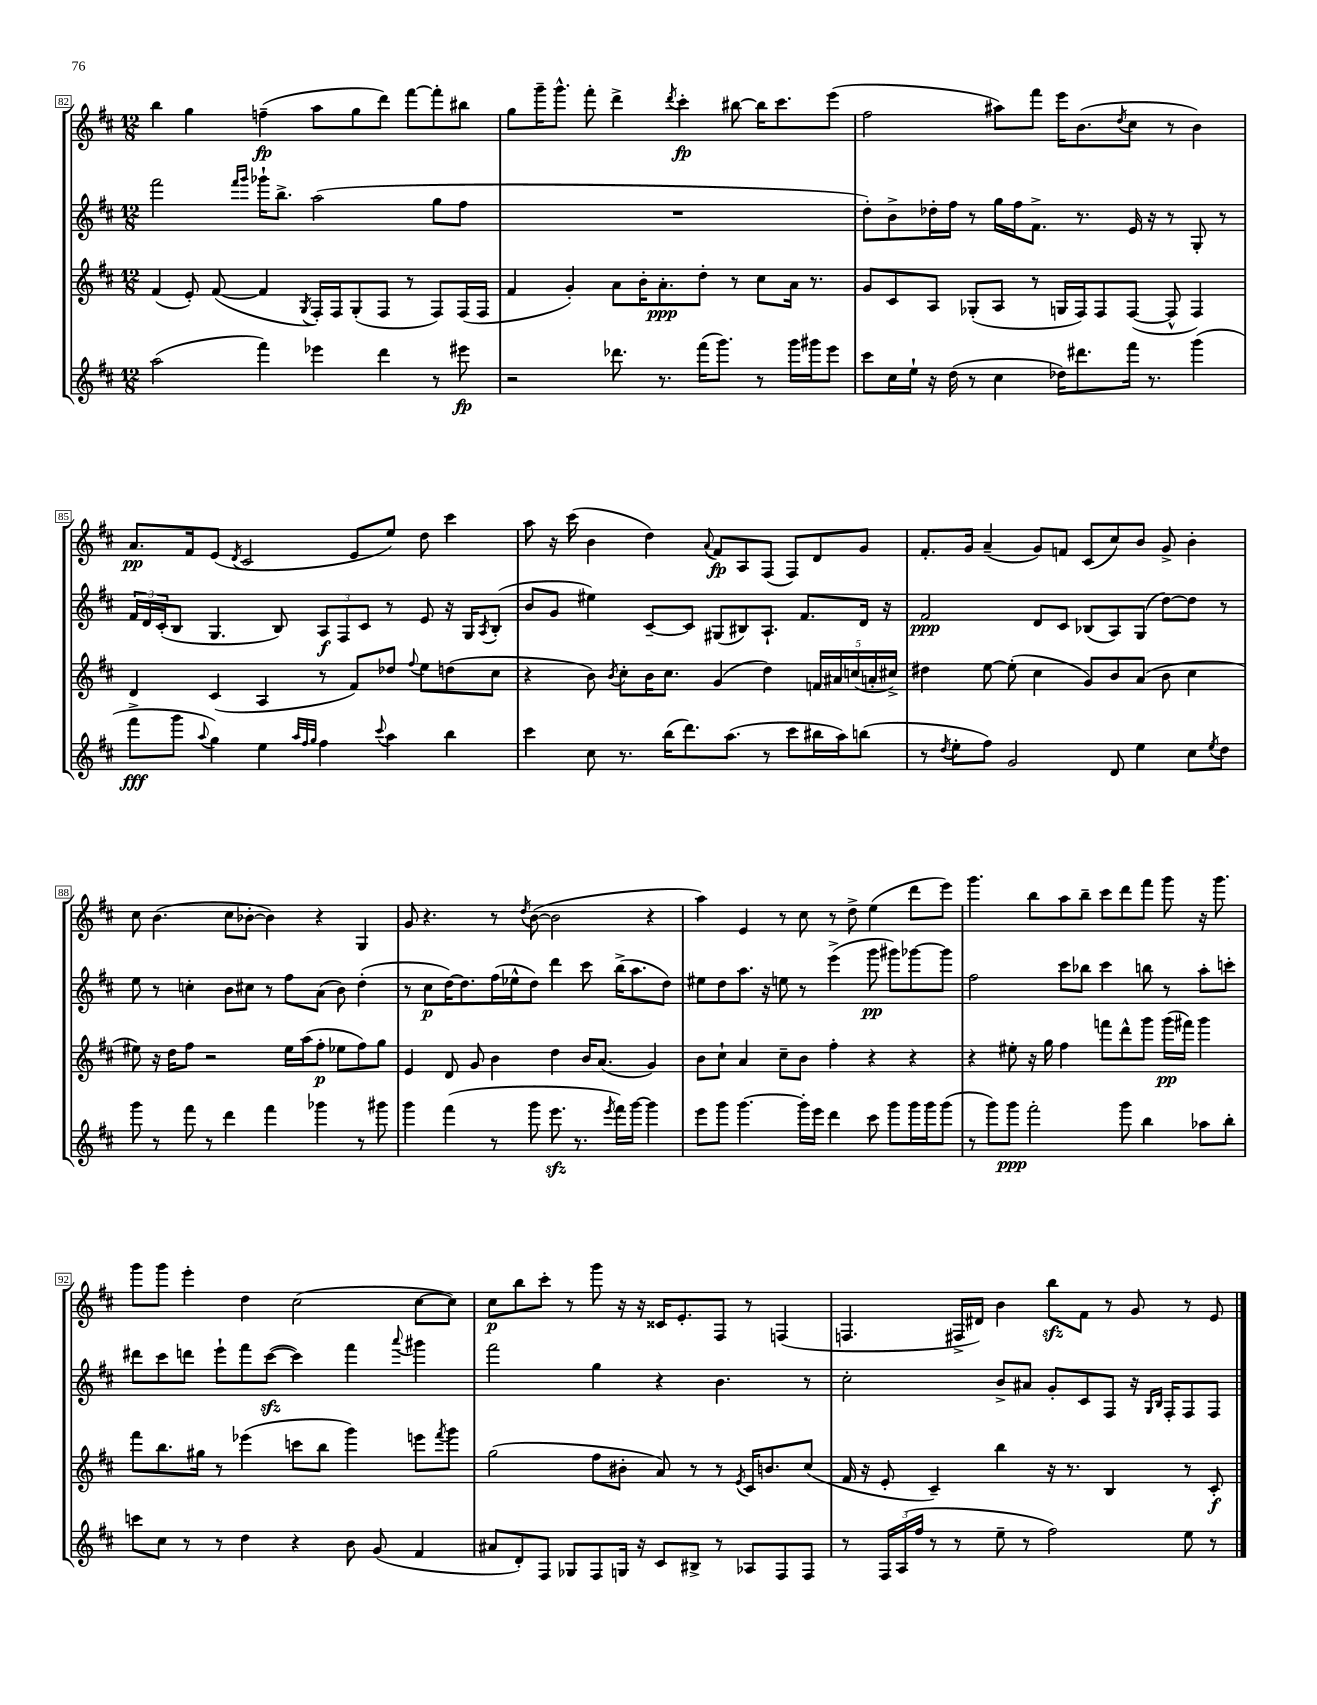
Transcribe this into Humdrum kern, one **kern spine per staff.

**kern	**dynam	**kern	**dynam	**kern	**dynam	**kern	**dynam
*part4	*part4	*part3	*part3	*part2	*part2	*part1	*part1
*staff4	*staff4	*staff3	*staff3	*staff2	*staff2	*staff1	*staff1
*clefG2	*	*clefG2	*	*clefG2	*	*clefG2	*
*k[f#c#]	*	*k[f#c#]	*	*k[f#c#]	*	*k[f#c#]	*
*M12/8	*	*M12/8	*	*M12/8	*	*M12/8	*
=82	=82	=82	=82	=82	=82	=82	=82
(2aa\	.	(4f#/	.	2fff#\	.	4bb\	.
.	.	8e'/)	.	.	.	4gg\	.
.	.	([8f#/	.	.	.	.	.
.	.	.	.	16qqfff#/LL	.	.	.
.	.	.	.	16qqggg/JJ	.	.	.
4fff#\)	.	4f#/]	.	16ggg-X`\KL	.	(4ffn~\	fp
.	.	.	.	8.bb^\J	.	.	.
.	.	8qG/	.	.	.	.	.
4eee-X\	.	16F#'/LL)	.	(2aa\	.	8aa\L	.
.	.	16F#/J	.	.	.	.	.
.	.	(8G'/	.	.	.	8gg\	.
4ddd\	.	8F#/J	.	.	.	8ddd\J)	.
.	.	8r	.	.	.	[8fff#\L	.
8r	.	8F#/L)	.	8gg\L	.	8fff#'\]	.
8eee#X\	fp	(16F#/L	.	8ff#\J	.	8bb#X\J	.
.	.	16F#/JJ	.	.	.	.	.
=83	=83	=83	=83	=83	=83	=83	=83
2r	.	4f#/	.	1.r	.	8gg\L	.
.	.	.	.	.	.	16ggg~\K	.
.	.	.	.	.	.	8.ggg^^\J	.
.	.	4g'/)	.	.	.	.	.
.	.	.	.	.	.	8fff#'\	.
8.ddd-X\	.	8a\L	.	.	.	4ddd^\	.
.	.	16b'\K	.	.	.	.	.
8.r	.	8.a'\	ppp	.	.	.	.
.	.	.	.	.	.	8qddd/	.
.	.	.	.	.	.	4ccc#'\	fp
(16fff#\KL	.	8dd'\J	.	.	.	.	.
8.ggg\J)	.	.	.	.	.	.	.
.	.	8r	.	.	.	[8bb#X\	.
8r	.	8cc#\L	.	.	.	16bb#\KL]	.
.	.	.	.	.	.	8.ccc#\	.
16ggg\LL	.	16a\Jk	.	.	.	.	.
16ggg#X\J	.	8.r	.	.	.	.	.
8eee\J	.	.	.	.	.	(8eee\J	.
=84	=84	=84	=84	=84	=84	=84	=84
8ccc#\L	.	8g/L	.	8dd'\L)	.	2ff#\	.
16cc#\L	.	8c#/	.	8b^\	.	.	.
16ee`\JJ	.	.	.	.	.	.	.
16r	.	8A/J	.	16dd-X'\L	.	.	.
(16dd\	.	.	.	16ff#\JJ	.	.	.
8r	.	(8G-X'/L	.	8r	.	.	.
4cc#\	.	8A/J	.	16gg\LL	.	8aa#X\L)	.
.	.	.	.	16ff#\J	.	.	.
.	.	8r	.	8.f#^\J	.	8fff#\J	.
16dd-X\KL)	.	16Gn/LL	.	.	.	16eee\KL	.
8.ddd#X\	.	16F#/J)	.	8.r	.	(8.b\	.
.	.	8F#/	.	.	.	.	.
.	.	.	.	.	.	8qdd/	.
16fff#\Jk	.	([8F#/J	.	16e/	.	8cc#\J	.
8.r	.	.	.	16r	.	.	.
.	.	8F#^^/]	.	8r	.	8r	.
(4ggg\	.	4F#/)	.	8G'/	.	4b\)	.
.	.	.	.	8r	.	.	.
!!LO:LB:g=z
=85	=85	=85	=85	=85	=85	=85	=85
8fff#^\L	fff	4d/	.	24f#/LL	.	8.a/L	pp
.	.	.	.	24d/	.	.	.
.	.	.	.	(24c#'/J	.	.	.
8ggg\J	.	.	.	8B/J	.	.	.
.	.	.	.	.	.	16f#/k	.
8qqaa/	.	.	.	.	.	.	.
4gg\)	.	(4c#/	.	4.G/	.	(8e/J	.
.	.	.	.	.	.	8qd/	.
.	.	.	.	.	.	2c#/	.
4ee\	.	4A/	.	.	.	.	.
.	.	.	.	8B/)	.	.	.
32qqaa/LLL	.	.	.	.	.	.	.
32qqff#/	.	.	.	.	.	.	.
32qqgg/JJJ	.	.	.	.	.	.	.
4ff#\	.	8r	.	12A/L	f	.	.
.	.	.	.	12F#/	.	.	.
.	.	8f#/L)	.	.	.	8e/L	.
.	.	.	.	12c#/J	.	.	.
8qqccc#/	.	.	.	.	.	.	.
4aa\	.	8dd-X/J	.	8r	.	8ee/J)	.
.	.	8qqff#/	.	.	.	.	.
.	.	8ee\L	.	8e/	.	8dd\	.
4bb\	.	(8ddn\	.	16r	.	4ccc#\	.
.	.	.	.	16G/KL	.	.	.
.	.	.	.	8qA/	.	.	.
.	.	8cc#\J	.	(8B'/J	.	.	.
=86	=86	=86	=86	=86	=86	=86	=86
4ccc#\	.	4r	.	8b/L	.	8aa\	.
.	.	.	.	8g/J	.	16r	.
.	.	.	.	.	.	(16ccc#\	.
8cc#\	.	8b\)	.	4ee#X\)	.	4b\	.
.	.	8qb/	.	.	.	.	.
8.r	.	8cc#'\L	.	.	.	.	.
.	.	16b\K	.	[8c#~/L	.	4dd\)	.
(16bb\KL	.	8.cc#\J	.	.	.	.	.
8.ddd\)	.	.	.	8c#/J]	.	.	.
.	.	.	.	.	.	8qqa/	.
.	.	(4g/	.	(8G#X/L	.	8f#/L	fp
(8.aa\J	.	.	.	.	.	.	.
.	.	.	.	8B#X/)	.	8A/	.
8r	.	4dd\)	.	8.A`/J	.	(8F#/J	.
8ccc#\L	.	.	.	.	.	8F#/L)	.
.	.	.	.	8.f#/L	.	.	.
16bb#X\L	.	20fn/LL	.	.	.	8d/	.
.	.	20a#X/	.	.	.	.	.
16aa\J)	.	.	.	.	.	.	.
.	.	(20ccn/	.	.	.	.	.
(8bbn\J	.	.	.	16d/Jk	.	8g/J	.
.	.	20an'/	.	.	.	.	.
.	.	.	.	16r	.	.	.
.	.	20cc#X^/JJ)	.	.	.	.	.
=87	=87	=87	=87	=87	=87	=87	=87
8r	.	4dd#X\	.	2f#/	ppp	8.f#'/L	.
8qdd/	.	.	.	.	.	.	.
8ee'\L	.	.	.	.	.	.	.
.	.	.	.	.	.	16g/Jk	.
8ff#\J)	.	[8ee\	.	.	.	(4a~/	.
2g/	.	(8ee'\]	.	.	.	.	.
.	.	4cc#\	.	8d/L	.	8g/L)	.
.	.	.	.	8c#/J	.	8fn/J	.
.	.	8g/L)	.	(8B-X/L	.	(8c#/L	.
8d/	.	8b/	.	8A/)	.	8cc#/)	.
4ee\	.	(8a/J	.	(8G/J	.	8b/J	.
.	.	8b\	.	[8dd\L)	.	8g^/	.
8cc#\L	.	4cc#\	.	8dd\J]	.	4b'\	.
8qee/	.	.	.	.	.	.	.
8dd\J	.	.	.	8r	.	.	.
!!LO:LB:g=z
=88	=88	=88	=88	=88	=88	=88	=88
8ggg\	.	8ee#X\)	.	8ee\	.	8cc#\	.
8r	.	16r	.	8r	.	(4.b\	.
.	.	16dd\KL	.	.	.	.	.
8fff#\	.	8ff#\J	.	4ccn'\	.	.	.
8r	.	2r	.	.	.	.	.
4ddd\	.	.	.	8b\L	.	8cc#\L	.
.	.	.	.	8cc#X\J	.	[8b-X'\J	.
4fff#\	.	.	.	8r	.	4b-\])	.
.	.	16ee#\LL	.	8ff#\L	.	.	.
.	.	(16aa\J	.	.	.	.	.
4ggg-X\	.	8ff#'\J	p	(8a\J	.	4r	.
.	.	8ee-X\L	.	8b\)	.	.	.
8r	.	8ff#\)	.	(4dd'\	.	4G/	.
8ggg#X\	.	8gg\J	.	.	.	.	.
=89	=89	=89	=89	=89	=89	=89	=89
4ggg\	.	4e/	.	8r	.	8g/	.
.	.	.	.	8cc#\L	p	4.r	.
(4fff#\	.	8d/	.	[16dd\K)	.	.	.
.	.	.	.	8.dd\]	.	.	.
.	.	8g/	.	.	.	.	.
8r	.	4b\	.	(16ff#\L	.	8r	.
.	.	.	.	16ee-X^^\J	.	.	.
.	.	.	.	.	.	8qdd/	.
8ggg\	.	.	.	8dd\J)	.	([8b\	.
8.eeezz\	.	4dd\	.	4ddd\	.	2b\]	.
8.r	.	.	.	.	.	.	.
.	.	16b/KL	.	8ccc#\	.	.	.
.	.	(8.a/J	.	.	.	.	.
8qeee/	.	.	.	.	.	.	.
16fff#\LL)	.	.	.	(16bb^\KL	.	.	.
[16ggg\JJ	.	.	.	8.aa\	.	.	.
4ggg\]	.	4g/)	.	.	.	4r	.
.	.	.	.	8dd\J)	.	.	.
=90	=90	=90	=90	=90	=90	=90	=90
8eee\L	.	8b\L	.	8ee#X\L	.	4aa\)	.
8ggg\J	.	8cc#`\J	.	8dd\	.	.	.
[4.ggg\	.	4a/	.	8.aa\J	.	4e/	.
.	.	.	.	16r	.	.	.
.	.	8cc#~\L	.	8een\	.	8r	.
16ggg'\LL]	.	8b\J	.	8r	.	8cc#\	.
16eee\JJ	.	.	.	.	.	.	.
4ddd\	.	4ff#'\	.	(4eee^\	.	8r	.
.	.	.	.	.	.	8dd^\	.
8ccc#\	.	4r	.	8ggg\	pp	(4ee\	.
8ggg\L	.	.	.	8ggg#X\L)	.	.	.
16ggg\L	.	4r	.	[8ggg-X\	.	8ddd\L	.
16ggg\J	.	.	.	.	.	.	.
(8ggg\J	.	.	.	8ggg-\J]	.	8eee\J)	.
=91	=91	=91	=91	=91	=91	=91	=91
8r	.	4r	.	2ff#\	.	4.ggg\	.
8ggg\L)	.	.	.	.	.	.	.
8ggg\J	ppp	8ee#X'\	.	.	.	.	.
2fff#'\	.	16r	.	.	.	8bb\L	.
.	.	16gg\	.	.	.	.	.
.	.	4ff#\	.	8ccc#\L	.	8aa\	.
.	.	.	.	8bb-X\J	.	8bb~\J	.
.	.	8fffn\L	.	4ccc#\	.	8ccc#\L	.
8ggg\	.	8ddd^^\	.	.	.	8ddd\	.
4bb\	.	8ggg\J	.	8bbn\	.	8fff#\J	.
.	.	(16ggg\LL	pp	8r	.	8ggg\	.
.	.	16fff#X\JJ)	.	.	.	.	.
8aa-X\L	.	4ggg\	.	8aa'\L	.	16r	.
.	.	.	.	.	.	8.ggg\	.
8bb'\J	.	.	.	8cccn'\J	.	.	.
!!LO:LB:g=z
=92	=92	=92	=92	=92	=92	=92	=92
8cccn\L	.	8fff#\L	.	8ddd#X\L	.	8ggg\L	.
8cc#\J	.	8.bb\	.	8ccc#\	.	8ggg\J	.
8r	.	.	.	8dddn\J	.	4eee'\	.
.	.	16gg#X\Jk	.	.	.	.	.
8r	.	8r	.	8eee`\L	.	.	.
4dd\	.	(4eee-X\	.	8fff#\	.	4dd\	.
.	.	.	.	([8ccc#zz\J	.	.	.
4r	.	8cccn\L	.	4ccc#\])	.	(2cc#\	.
.	.	8bb\J	.	.	.	.	.
8b\	.	4ggg\)	.	4fff#\	.	.	.
(8g/	.	.	.	.	.	.	.
.	.	.	.	8qqaaa/	.	.	.
4f#/	.	8eeen\L	.	4ggg#X\	.	[8cc#\L	.
.	.	8qfff#/	.	.	.	.	.
.	.	8ggg\J	.	.	.	8cc#\J])	.
=93	=93	=93	=93	=93	=93	=93	=93
8a#X/L	.	(2gg\	.	2fff#\	.	8cc#\L	p
8d'/)	.	.	.	.	.	8bb\	.
8F#/J	.	.	.	.	.	8ccc#'\J	.
8G-X/L	.	.	.	.	.	8r	.
8F#/	.	8ff#\L	.	4gg\	.	8ggg\	.
16Gn/Jk	.	8b#X'\J	.	.	.	16r	.
16r	.	.	.	.	.	16r	.
8c#/L	.	8a/)	.	4r	.	16c##X/KL	.
.	.	.	.	.	.	8.e'/	.
8B#X^/J	.	8r	.	.	.	.	.
8r	.	8r	.	4.b\	.	8F#/J	.
.	.	8qe/	.	.	.	.	.
8A-X/L	.	16c#/KL	.	.	.	8r	.
.	.	8.bn/	.	.	.	.	.
8F#/	.	.	.	.	.	(4Fn/	.
8F#/J	.	(8cc#/J	.	8r	.	.	.
=94	=94	=94	=94	=94	=94	=94	=94
8r	.	16f#/	.	2cc#'\	.	4.Fn/	.
.	.	16r	.	.	.	.	.
24F#/LL	.	8e'/	.	.	.	.	.
(24A/	.	.	.	.	.	.	.
24ff#/JJ	.	.	.	.	.	.	.
8r	.	4c#~/)	.	.	.	.	.
8r	.	.	.	.	.	16F#X^/LL	.
.	.	.	.	.	.	16d#X/JJ)	.
8ee~\	.	4bb\	.	8b^/L	.	4b\	.
8r	.	.	.	8a#X/J	.	.	.
2ff#\)	.	16r	.	8g'/L	.	8bbzz\L	.
.	.	8.r	.	.	.	.	.
.	.	.	.	8c#/	.	8f#\J	.
.	.	4B/	.	8F#/J	.	8r	.
.	.	.	.	16r	.	8g/	.
.	.	.	.	16qqG/LL	.	.	.
.	.	.	.	16qqB/JJ	.	.	.
.	.	.	.	16F#'/KL	.	.	.
8ee\	.	8r	.	8F#/	.	8r	.
8r	.	8c#'/	f	8F#/J	.	8e/	.
==	==	==	==	==	==	==	==
*-	*-	*-	*-	*-	*-	*-	*-
